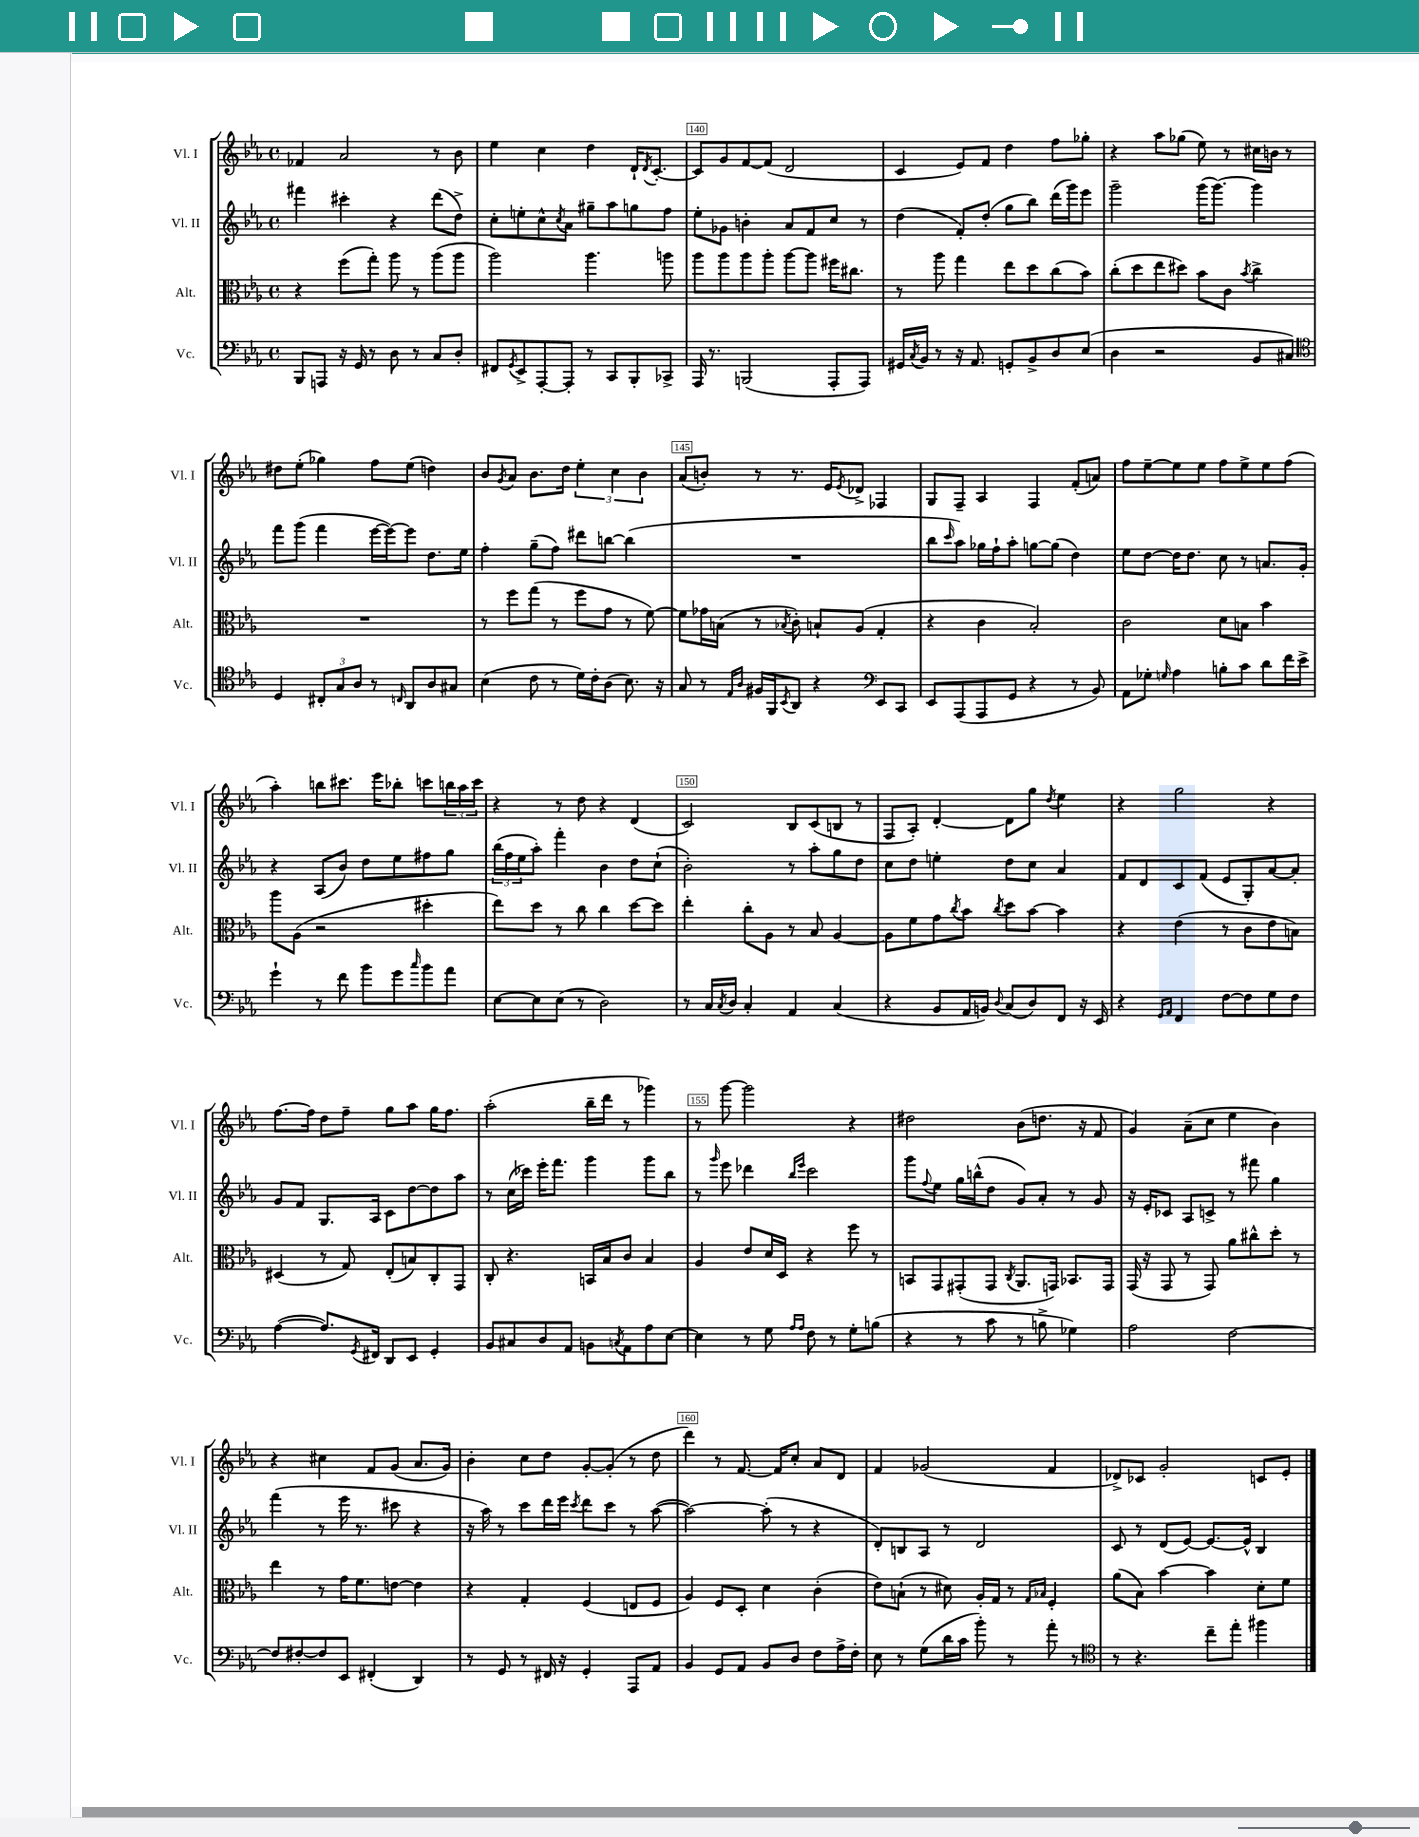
<<
\new StaffGroup <<
\new Staff = "s0" \with { instrumentName = "Vl. I" shortInstrumentName = "Vl. I" } {
    \clef treble \key ees \major \defaultTimeSignature \time 4/4
    fes'4 aes'2 r8 bes'8 |
    ees''4 c''4 d''4 d'16-! \acciaccatura { d'8 } c'8.~-. |
    c'8 g'8 f'8~ f'8( d'2 |
    c'4 ees'8) f'8 d''4 f''8 ges''8-. |
    r4 aes''8 ges''8( ees''8) r8 cis''16 b'16 r8 |
    dis''8 ees''8-.( ges''4) f''8 ees''8( d''4) |
    bes'8 \acciaccatura { g'8 } aes'8 bes'8. d''16 \tuplet 3/2 { ees''4-. c''4 bes'4 } |
    aes'8( b'8-.) r8 r8. ees'16 \acciaccatura { ees'8 } des'8-> fes4 |
    g8 f8-- aes4 f4 f'8-.( a'8) |
    f''8 ees''8~-- ees''8 ees''8 f''8 ees''8-> ees''8 f''8( |
    aes''4-.) b''8 cis'''8. ees'''16 bes''8-. c'''8 \tuplet 3/2 { b''16 aes''16 c'''16 } |
    r4 r8 d''8 r4 d'4( |
    c'2) bes8 c'8( b8 r8 |
    f8 aes8-.) d'4~-. d'8 g''8 \acciaccatura { d''8 } ees''4 |
    r4 g''2 r4 |
    f''8.~ f''16 d''8 f''8-- g''8 aes''8 g''16 f''8. |
    aes''2-.( bes''16-- d'''16 r8 ges'''4) |
    r8 g'''8~ g'''2 r4 |
    dis''2 bes'8( d''8. r16 f'8 |
    g'4) aes'8--( c''8 ees''4 bes'4) |
    r4 cis''4 f'8 g'8( aes'8. g'16) |
    bes'4-. c''8 d''8 g'8~-. g'8-.( r8 d''8 |
    d'''4) r8 f'8.~ f'16 c''8-. aes'8 d'8 |
    f'4 ges'2( f'4 |
    des'8->) ces'8 g'2-. c'8 ees'8-. \bar "|." |
}
\new Staff = "s1" \with { instrumentName = "Vl. II" shortInstrumentName = "Vl. II" } {
    \clef treble \key ees \major \defaultTimeSignature \time 4/4
    fis'''4 cis'''4-. r4 d'''8( d''8->) |
    c''8-. e''8-. c''8-^ \acciaccatura { c''8 } aes'8 gis''8-- aes''8 g''8 f''8 |
    ees''8-. ges'8 b'4-. aes'8 f'8 c''8 r8 |
    d''4( f'8-.) d''8-.( g''8 bes''8) d'''16( g'''16) ees'''8 |
    g'''2-- g'''16( g'''8.~) g'''4 |
    f'''8 g'''8( f'''4 ees'''16~ ees'''16~) ees'''8 d''8. ees''16 |
    f''4-. g''8--( f''8) dis'''8 b''8~ b''4( |
    R1 |
    bes''8 \grace { c'''16 } aes''8) ges''16 f''16-! aes''8-. g''8~ g''8( d''4) |
    ees''8 d''8~ d''16 d''8. c''8 r8 a'8. g'16-. |
    r4 aes8( bes'8) d''8 ees''8 fis''8 g''8 |
    \tuplet 3/2 { bes''16( f''16 ees''16 } aes''8-.) f'''4-. bes'4 d''8 c''8-!( |
    bes'2-.) r8 aes''8-. g''8 d''8 |
    c''8 d''8 e''4-. d''8 c''8 aes'4 |
    f'8 d'8 c'8 f'8( ees'8 g8-.) aes'8~ aes'8-. |
    g'8 f'8 g8. aes16 c'8 d''8~ d''8 aes''8 |
    r8 c''16( ces'''16) ees'''16-. f'''8. g'''4 g'''8 bes''8 |
    r8 \grace { g'''16 } ees'''8 des'''4 \grace { bes''16 ees'''16 } c'''2 |
    g'''8 \appoggiatura { f''8 } ees''8 g''16 b''16-^( d''8 g'8) aes'8-. r8 g'8 |
    r16 ees'16-. ces'8 aes8 c'8-> r8 fis'''8 g''4 |
    f'''4( r8 ees'''16 r8. cis'''8 r4 |
    r16 aes''16) r8 c'''8 d'''16 ees'''16 \acciaccatura { c'''8 } d'''8 c'''8 r8 aes''8~( |
    aes''2~) aes''8-.( r8 r4 |
    d'8-.) b8 aes8 r8 d'2 |
    c'8 r8 d'8( ees'8~) ees'8.~ ees'16-^ bes4 \bar "|." |
}
\new Staff = "s2" \with { instrumentName = "Alt." shortInstrumentName = "Alt." } {
    \clef alto \key ees \major \defaultTimeSignature \time 4/4
    r4 f''8( g''8-.) aes''8 r8 aes''8( aes''8 |
    aes''2) aes''4. a''8 |
    aes''8 aes''8 aes''8 aes''8-. aes''8~ aes''8 fis''16 cis''8. |
    r8 aes''8 g''4 ees''8 d''8 c''8( bes'8) |
    c''8-.( d''8 ees''8 dis''8) bes'8 c'8 \acciaccatura { bes'8 } c''4-> |
    R1 |
    r8 f''8 g''8( r8 f''8 g'8 r8 f'8~) |
    f'8 ges'16 b16( r8 \acciaccatura { bes8 } c'8-.) b8-! aes8( g4-. |
    r4 c'4 bes2-.) |
    c'2 d'8 b8 bes'4 |
    aes''8 aes8( r2 dis''4-. |
    ees''8) d''8 r8 c''8 c''4 d''8~ d''8 |
    ees''4-. c''8-. aes8 r8 bes8 aes4~ |
    aes8 f'8 g'8 \acciaccatura { c''8 } bes'8 \acciaccatura { c''8 } d''8 bes'8~ bes'4 |
    r4 ees'4( r8 c'8 ees'8 b8) |
    dis4( r8 g8) ees8-.( b8) c8-. g,8 |
    c8-. r4. b,16 bes16 c'8 bes4 |
    aes4 ees'8 d'16 d16 r4 f''8 r8 |
    b,8 g,8 gis,8-.( gis,8 \acciaccatura { c8 } aes,8. g,16) bes,8. g,16 |
    g,16( r16 g,8 r8 g,8) aes'8 cis''8-^ d''8-. r8 |
    ees''4 r8 g'16 f'8. e'8~ e'4 |
    r4 g4-. f4( e8 f8 |
    aes4) f8 d8-. d'4 c'4-.( |
    ees'8) b8-!( r8 dis'8) aes16-. g16 r8 \grace { g16 bes16 } f4-. |
    aes'8( bes8) bes'4~ bes'4 d'8-. f'8 \bar "|." |
}
\new Staff = "s3" \with { instrumentName = "Vc." shortInstrumentName = "Vc." } {
    \clef bass \key ees \major \defaultTimeSignature \time 4/4
    bes,,8 a,,8 r16 g,16 r8 d8 r8 c8 d8-. |
    fis,8 \acciaccatura { g,8 } ees,8-> aes,,8~-. aes,,8-. r8 c,8 bes,,8-. ces,8-> |
    aes,,16 r8. b,,2( aes,,8-. aes,,8) |
    gis,16 \acciaccatura { c8 } bes,16 r8 r16 aes,8. g,8-. bes,8-> d8 ees8( |
    d4 r2 bes,8 cis8) |
    \clef tenor d4 \tuplet 3/2 { cis8-. g8 aes8 } r8 \grace { c16 } aes,8 aes8 gis8 |
    bes4( c'8 r8 d'16) c'16-. aes8( bes8.) r16 |
    g8 r8 \grace { ees16 aes16 } fis16 f,16 \acciaccatura { bes,8 } aes,8 r4 \clef bass ees,8 c,8 |
    ees,8 aes,,8( aes,,8 g,8 r4 r8 bes,8) |
    aes,8 ges8-. \grace { g16 } aes4 b8-. c'8 d'8 f'16 ees'16-> |
    g'4-! r8 f'8 bes'8 g'8 \grace { c''16 } bes'8 aes'8 |
    ees8~ ees8 ees8( r8 d2) |
    r8 c16 \acciaccatura { c8 } d16 c4-. aes,4 c4( |
    r4 bes,8 aes,16 b,16) \appoggiatura { d8 } c8( d8) f,8 r16 ees,16 |
    r4 \grace { g,16 aes,16 } f,4 f8~ f8 g8 f8 |
    aes4~( aes8.) \acciaccatura { g,8 } fis,16 d,8 ees,8 g,4-. |
    bes,8 cis8 d8 aes,8 b,8 \acciaccatura { c8 } aes,8 aes8 ees8~ |
    ees4 r8 g8 \grace { aes16 aes16 } f8 r8 g8-. b8( |
    r4 r8 c'8 r8 b8-> ges4) |
    aes2 f2~ |
    f8 fis8~-. fis8 ees,8 fis,4-.( d,4) |
    r8 g,8 r8 fis,16 r16 g,4-. aes,,8 aes,8 |
    bes,4 g,8 aes,8 bes,8 d8 f8 aes16-> f16-. |
    ees8 r8 g8( d'16 c'16 bes'8-.) r8 aes'8-. r8 |
    \clef tenor r8 r4. c''8-- ees''8-. fis''4 \bar "|." |
}
>>
>>
\layout { \context { \Score currentBarNumber = #138 \override BarNumber.break-visibility = ##(#f #t #t) barNumberVisibility = #(every-nth-bar-number-visible 5) \override BarNumber.stencil = #(make-stencil-boxer 0.1 0.3 ly:text-interface::print) } }
